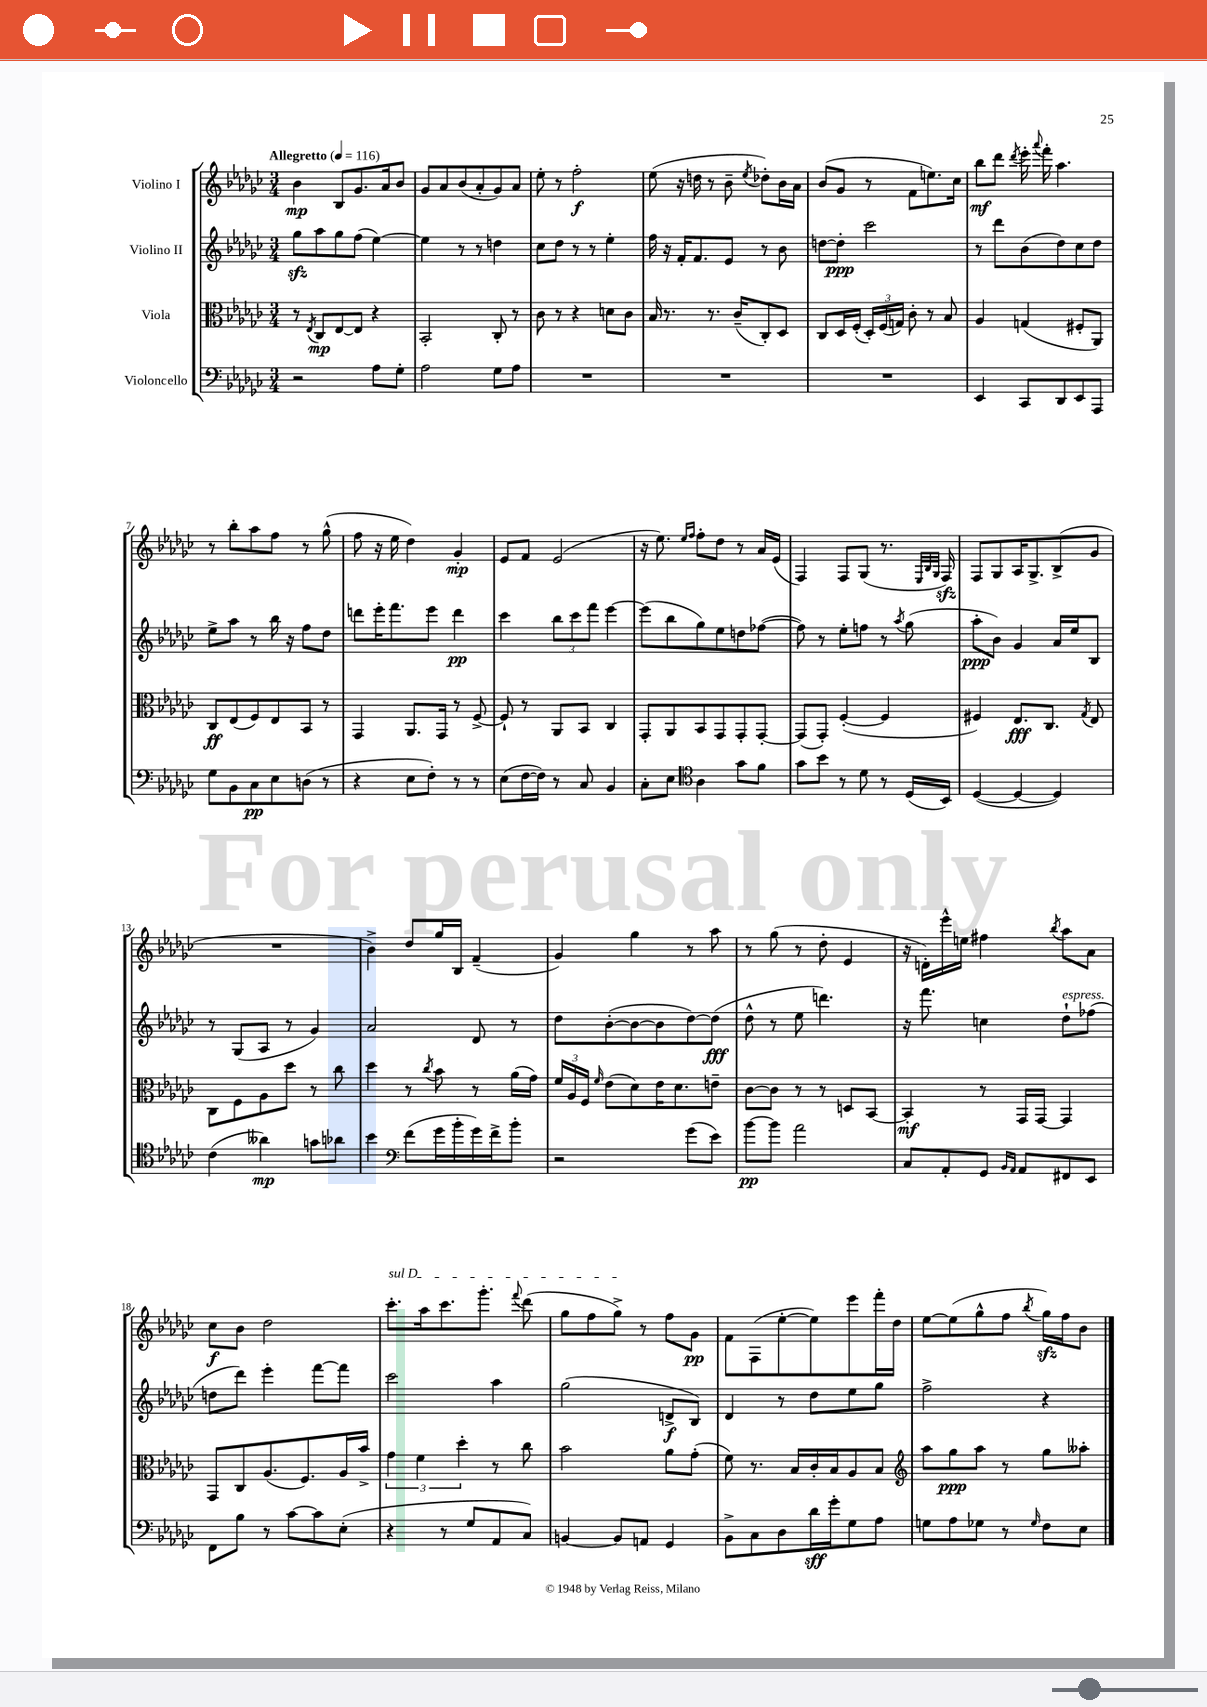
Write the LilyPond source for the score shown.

<<
\new StaffGroup <<
\new Staff = "s0" \with { instrumentName = "Violino I" } {
    \clef treble \key ges \major \numericTimeSignature \time 3/4 \tempo "Allegretto" 4 = 116
    \autoBeamOff bes'4\mp bes8[ ges'8. aes'16 bes'8] |
    ges'8[ aes'8 bes'8( aes'8-. ges'8) aes'8] |
    ees''8-. r8 f''2-.\f |
    ees''8( r16 d''16 r8 bes'8-- \acciaccatura { ees''8 } des''8[-.) bes'16 aes'16] |
    bes'8[( ges'8] r8 f'8[ e''8.) ces''16] |
    bes''8[\mf des'''8] \acciaccatura { des'''8 } ees'''16-. \appoggiatura { aes'''8 } f'''16-. aes''4. |
    r8 bes''8[-. aes''8 f''8] r8 ges''8-^( |
    f''8 r16 ees''16 des''4) ges'4-.\mp |
    ees'8[ f'8] ees'2( |
    r16 ees''8.) \grace { ees''16[ f''16] } f''8[-. des''8] r8 aes'16[ ees'16]( |
    f4) f8[ ges8]( r8. \grace { ees32[ bes32 ges32] } f16\sfz) |
    f8[ ges8 aes16 ges8.-> bes8->( ges'8] |
    R2. |
    bes'4->) des''8[ ges''16 bes16] f'4--( |
    ges'4) ges''4 r8 aes''8 |
    r8 ges''8( r8 des''8-. ees'4 |
    r16 d'16[-.) ees'''16-^ e''16] fis''4 \acciaccatura { bes''8 } aes''8[ aes'8] |
    ces''8[\f bes'8] des''2 |
    \once \override TextSpanner.bound-details.left.text = \markup { \italic "sul D" } ces'''8.[-.\startTextSpan aes''16 ces'''8. ges'''8.]-. \appoggiatura { f'''8 } des'''8( |
    ges''8[ f''8 ges''8]->\stopTextSpan) r8 f''8[ ges'8]\pp |
    f'8[ f8( ees''8~-. ees''8) ees'''8 f'''16-. des''16] |
    ees''8[~ ees''8( ges''8-^ f''8] \acciaccatura { bes''8 } ges''16[\sfz) f''16 bes'8] \bar "|." |
}
\new Staff = "s1" \with { instrumentName = "Violino II" } {
    \clef treble \key ges \major \numericTimeSignature \time 3/4
    \autoBeamOff ges''8[\sfz aes''8 ges''8 f''8]( ees''4~) |
    ees''4 r8 r8 d''4 |
    ces''8[ des''8] r8 r8 ees''4-. |
    f''16 r16 f'16[-. f'8. ees'8] r8 bes'8 |
    d''8[~ d''8]-.\ppp ces'''2 |
    r8 des'''8[ bes'8( des''8) ces''8 des''8] |
    ees''8[-> aes''8] r8 bes''16 r16 f''8[ des''8] |
    d'''8[ ees'''16-. f'''8. ees'''8] d'''4\pp |
    ces'''4 \tuplet 3/2 { bes''8[ ces'''8 f'''8] } ees'''4~ |
    ees'''8[( bes''8 ges''8) ees''8 d''8 fes''8]~( |
    fes''8) r8 ees''8[-. f''8] r8 \acciaccatura { aes''8 } ges''8( |
    aes''8[-.\ppp bes'8]) ges'4 aes'16[ ees''16 bes8] |
    r8 ges8[( aes8] r8 ges'4) |
    aes'2 des'8 r8 |
    des''8[ bes'8~-.( bes'8~ bes'8 des''8~) des''8]\fff( |
    des''8-^ r8 ees''8 d'''4.) |
    r16 f'''8. c''4 des''8[-!^\markup { \italic "espress." } fes''8]( |
    d''8[ des'''8]) ees'''4-. f'''8[~ f'''8] |
    ces'''2 aes''4 |
    ges''2( d'8[->\f bes8]) |
    des'4 r8 des''8[ ees''8 ges''8] |
    f''2-> r4 \bar "|." |
}
\new Staff = "s2" \with { instrumentName = "Viola" } {
    \clef alto \key ges \major \numericTimeSignature \time 3/4
    \autoBeamOff r8 \acciaccatura { ees8 } ces8[\mp ees8~ ees8] r4 |
    bes,2-. ces8-. r8 |
    ces'8 r8 r4 d'8[ ces'8] |
    bes16 r8. r8. ces'16[--( ces8-.) des8] |
    ces8[ des16 f16]-.( \tuplet 3/2 { des16[-.) f16( g16]) } ces'8-. r8 bes8 |
    aes4 g4( fis8[-. aes,8]) |
    ces8[\ff ees8( f8) ees8 bes,8] r8 |
    ges,4 aes,8.[ ges,16] r8 f8~-> |
    f8-! r8 aes,8[ bes,8] ces4 |
    ges,8[-. aes,8 bes,8 ges,8 ges,8-. ges,8]~-. |
    ges,8[( ges,8]-.) f4~-.( f4 |
    fis4) ees8.[\fff ces8.] \acciaccatura { ges8 } ees8 |
    ces8[ f8 aes8 des''8] r8 ces''8 |
    des''4 r8 \acciaccatura { ces''8 } bes'8 r8 aes'16[( ges'16]) |
    \tuplet 3/2 { f'16[ aes16 f16] } \grace { f'16 } ees'8[( des'8) ees'16 des'8. e'8]-- |
    ces'8[~ ces'8] r8 r8 d8[ bes,8]~ |
    bes,4-.\mf r8 ges,16[ ges,16]~ ges,4 |
    ges,8[ ces8 aes8.( f8.) aes16 bes'16]-> |
    \tuplet 3/2 { ges'4 f'4 des''4-. } r8 ces''8 |
    bes'2 aes'8[ ges'8]-.( |
    f'8) r8. bes16[ ces'16-. bes16 aes8 bes8] |
    \clef treble aes''8[ ges''8\ppp aes''8] r8 ges''8[ aeses''8]-. \bar "|." |
}
\new Staff = "s3" \with { instrumentName = "Violoncello" } {
    \clef bass \key ges \major \numericTimeSignature \time 3/4
    \autoBeamOff r2 aes8[ ges8]-. |
    aes2 ges8[ aes8] |
    R2. |
    R2. |
    R2. |
    ees,4 ces,8[ des,8 ees,8 aes,,8] |
    ges8[ bes,8 ces8\pp ees8 d8]( r8 |
    r4 ees8[ f8]-.) r8 r8 |
    ees8[( f16~ f16]) r8 ces8 bes,4 |
    ces8[-. ees8] \clef tenor aes4 ges'8[ f'8] |
    ges'8[ bes'8] r8 des'8 r8 des16[( bes,16]) |
    des4~( des4~ des4) |
    ces'4( aeses'4\mp) g'8[ aes'8] |
    bes'4 \clef bass f'8[( ges'16 bes'16-. ges'16) f'16-> bes'8]-. |
    r2 ges'8[( ees'8]) |
    bes'8[~\pp bes'8] aes'2 |
    ces8[ aes,8-. ges,8] \grace { bes,16[ aes,16] } aes,8[ fis,8 ees,8] |
    f,8[ bes8] r8 ces'8[~ ces'8 ees8]-.( |
    r4 r8 ges8[ aes,8 ces8]) |
    b,4~ b,8[ a,8] ges,4 |
    bes,8[-> ces8 des8 des'16\sff ges'16-. ges8 aes8] |
    g8[ aes8 ges8] r8 \grace { ges16 } f8[ ees8] \bar "|." |
}
>>
>>
